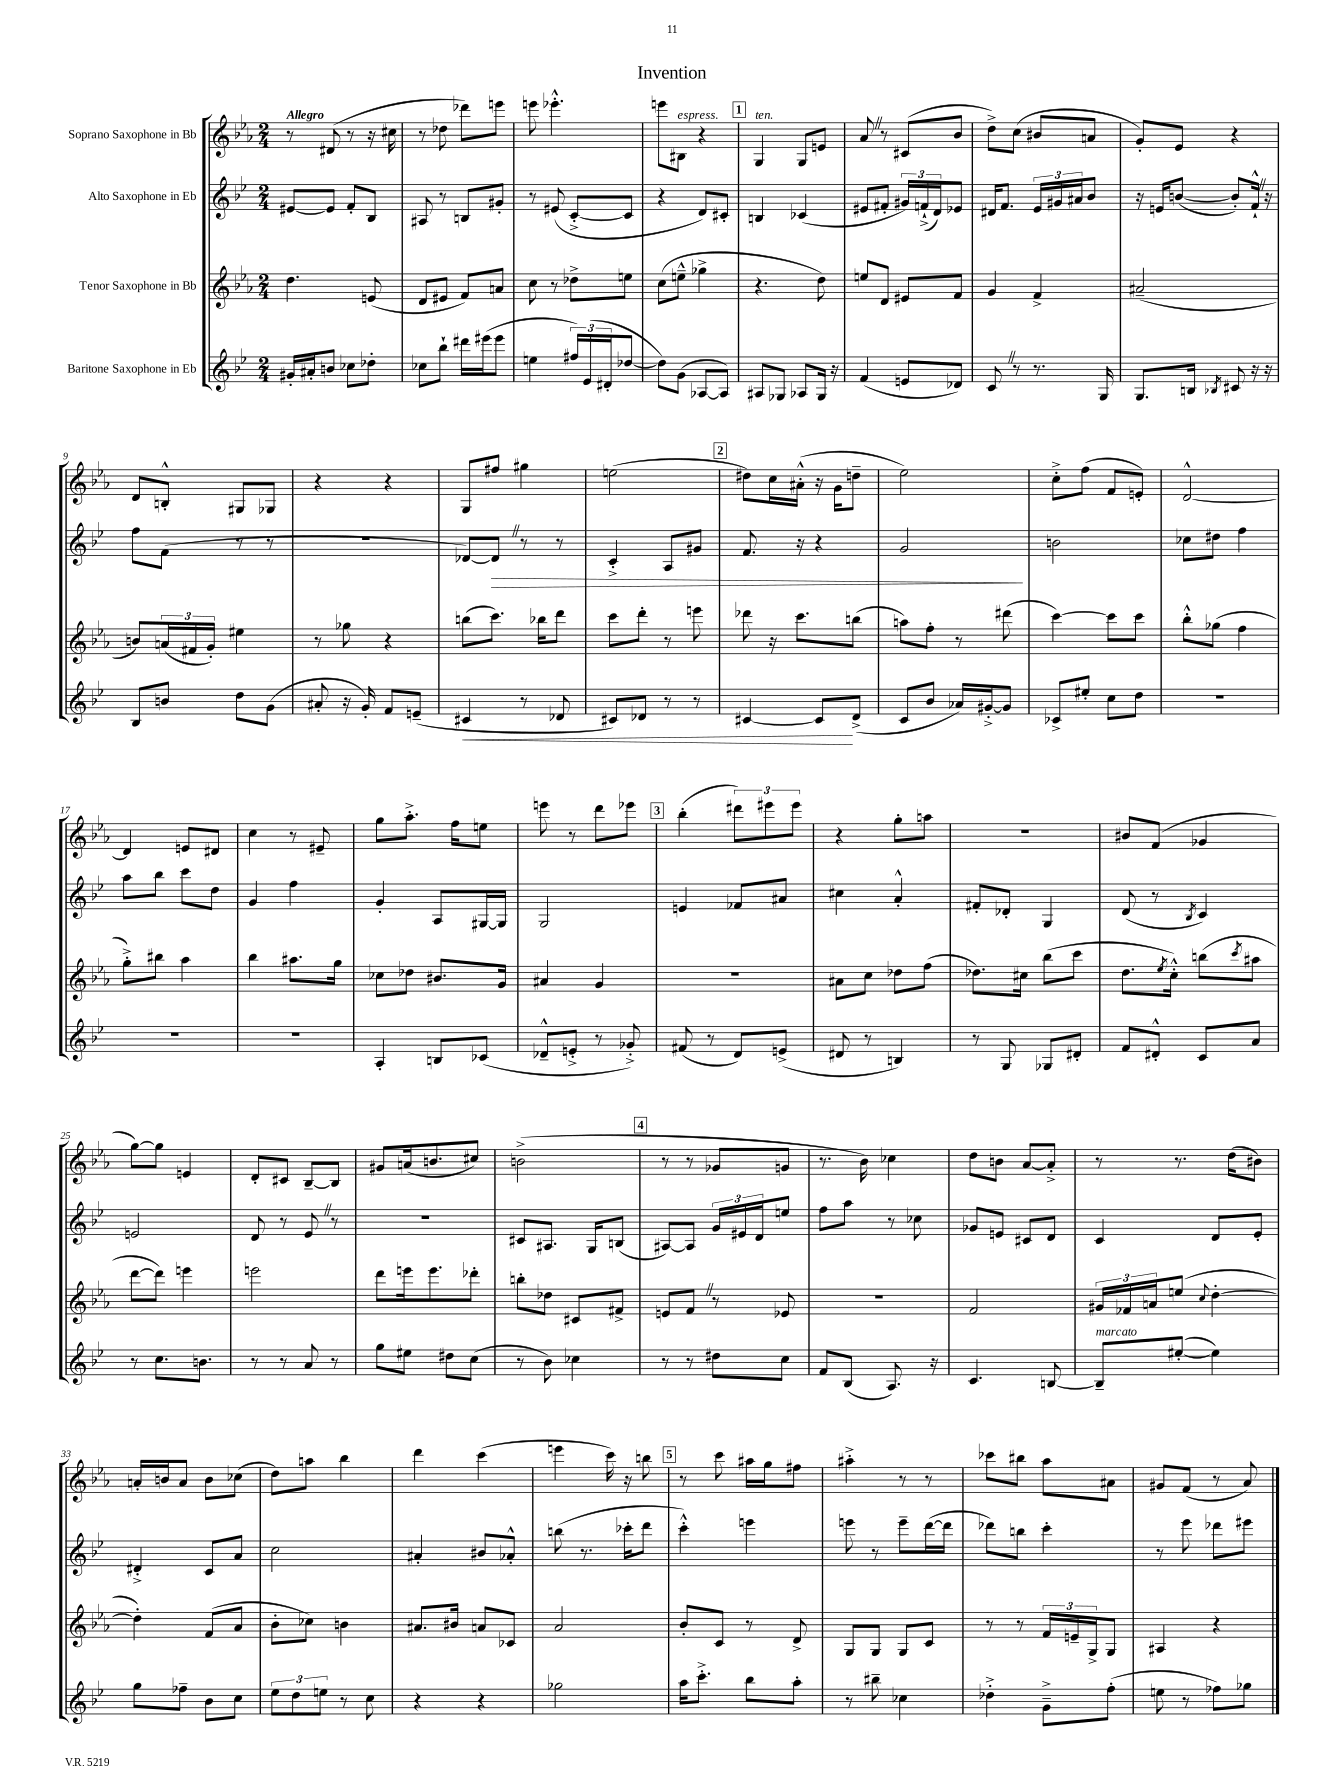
\header { title = "Invention" }
<<
\new StaffGroup <<
\new Staff = "s0" \with { instrumentName = "Soprano Saxophone in Bb" } {
    \clef treble \key ees \major \numericTimeSignature \time 2/4 \tempo "Allegro"
    r8 dis'8( r8 r16 cis''16 |
    r8 des''8 des'''8) e'''8 |
    e'''8 ees'''4.-.-^ |
    e'''8 bis8^\markup { \italic "espress." } r4 |
    \mark \markup { \box "1" } g4^\markup { \italic "ten." } g8 e'8 |
    aes'8 \once \override BreathingSign.text = \markup { \musicglyph "scripts.caesura.straight" } \breathe r8 cis'8( bes'8 |
    d''8->) c''8( bis'8 a'8 |
    g'8-.) ees'8 r4 |
    d'8 b8-.-^ gis8 ges8 |
    r4 r4 |
    g8 fis''8 gis''4 |
    e''2( |
    \mark \markup { \box "2" } dis''8) c''16 ais'16-.-^( r16 g'16 d''8-- |
    ees''2) |
    c''8-.-> f''8( f'8 e'8-.) |
    d'2~-^ |
    d'4 e'8 dis'8 |
    c''4 r8 eis'8-- |
    g''8 aes''8.-.-> f''16 e''8 |
    e'''8 r8 d'''8 ees'''8 |
    \mark \markup { \box "3" } bes''4-.( \tuplet 3/2 { dis'''8) eis'''8 eis'''8 } |
    r4 g''8-. a''8 |
    r2 |
    bis'8 f'8( ges'4 |
    g''8~) g''8 e'4 |
    d'8-. cis'8 bes8~-- bes8 |
    gis'8 a'16( b'8. cis''8) |
    b'2->( |
    \mark \markup { \box "4" } r8 r8 ges'8 g'8 |
    r8. bes'16) ces''4 |
    d''8 b'8 aes'8~ aes'8-.-> |
    r8 r8. d''16( bis'8) |
    a'16-. b'16 a'8 b'8 ces''8( |
    d''8) a''8 bes''4 |
    d'''4 c'''4( |
    e'''4 c'''16) r16 b''8 |
    \mark \markup { \box "5" } r8 c'''8 ais''16 g''16 fis''8 |
    ais''4-.-> r8 r8 |
    ces'''8 bis''8 aes''8 ais'8 |
    gis'8 f'8( r8 aes'8) \bar "|." |
}
\new Staff = "s1" \with { instrumentName = "Alto Saxophone in Eb" } {
    \clef treble \key bes \major \numericTimeSignature \time 2/4
    eis'8~ eis'8 f'8-. bes8 |
    ais8 r8 b8 gis'8-. |
    r8 eis'8( c'8~-.-> c'8 |
    r4 d'8) cis'8-. |
    \mark \markup { \box "1" } b4 ces'4( |
    eis'8 fis'8-. \tuplet 3/2 { gis'16) f'16-!->( d'16) } ees'8 |
    dis'16 f'8. \tuplet 3/2 { ees'16 gis'16 ais'16 } bes'8 |
    r16 e'16 b'8~( b'8-.) f'16-!-^ \once \override BreathingSign.text = \markup { \musicglyph "scripts.caesura.straight" } \breathe r16 |
    f''8 f'8( r8 r8 |
    R2 |
    des'8~) des'8\> \once \override BreathingSign.text = \markup { \musicglyph "scripts.caesura.straight" } \breathe r8 r8 |
    c'4-.-> a8 gis'8 |
    \mark \markup { \box "2" } f'8. r16 r4 |
    g'2\! |
    b'2 |
    ces''8 dis''8 f''4 |
    a''8 bes''8 c'''8 d''8 |
    g'4 f''4 |
    g'4-. a8 gis16~ gis16 |
    g2 |
    \mark \markup { \box "3" } e'4 fes'8 ais'8 |
    cis''4 a'4-.-^ |
    fis'8-. des'8-. g4 |
    d'8( r8 \acciaccatura { bes8 } c'4) |
    e'2 |
    d'8 r8 ees'8 \once \override BreathingSign.text = \markup { \musicglyph "scripts.caesura.straight" } \breathe r8 |
    R2 |
    cis'8 ais8. g16 b8( |
    \mark \markup { \box "4" } ais8~) ais8 \tuplet 3/2 { g'16 eis'16 d'16 } e''8 |
    f''8 a''8 r8 ces''8 |
    ges'8 e'8 cis'8 d'8 |
    c'4 d'8 ees'8-. |
    dis'4-.-> c'8 a'8 |
    c''2 |
    ais'4-. bis'8 aes'8-.-^ |
    b''8( r8. ces'''16-. d'''8 |
    \mark \markup { \box "5" } c'''4-.-^) e'''4 |
    e'''8 r8 e'''8-- d'''16~( d'''16 |
    des'''8) b''8 c'''4-. |
    r8 ees'''8 des'''8 eis'''8 \bar "|." |
}
\new Staff = "s2" \with { instrumentName = "Tenor Saxophone in Bb" } {
    \clef treble \key ees \major \numericTimeSignature \time 2/4
    d''4. e'8( |
    d'8 eis'8 f'8) a'8 |
    c''8 r8 des''8-> e''8 |
    c''8( e''8---^ ges''4-> |
    \mark \markup { \box "1" } r4. d''8) |
    e''8 d'8 eis'8 f'8 |
    g'4 f'4-> |
    ais'2--( |
    b'8) \tuplet 3/2 { a'16( fis'16 g'16-.) } eis''4 |
    r8 ges''8 r4 |
    b''8( c'''8.) bes''16 d'''8 |
    c'''8 d'''8-. r8 e'''8 |
    \mark \markup { \box "2" } des'''8 r16 c'''8. b''8( |
    a''8) f''8-. r8 dis'''8( |
    c'''4~) c'''8 c'''8 |
    bes''8-.-^ ges''8( f''4 |
    g''8-.->) bis''8 aes''4 |
    bes''4 ais''8. g''16 |
    ces''8 des''8 bis'8. g'16 |
    ais'4 g'4 |
    \mark \markup { \box "3" } r2 |
    ais'8 c''8 des''8 f''8( |
    des''8.) cis''16 bes''8( c'''8 |
    d''8. \acciaccatura { ees''8 } c''16-.-^) b''8( \acciaccatura { c'''8 } ais''8 |
    d'''8~ d'''8) e'''4 |
    e'''2 |
    d'''8 e'''16 e'''8. des'''8-. |
    b''8-. des''8 cis'8 fis'8-> |
    \mark \markup { \box "4" } e'8 f'8 \once \override BreathingSign.text = \markup { \musicglyph "scripts.caesura.straight" } \breathe r8 ees'8 |
    r2 |
    f'2 |
    \tuplet 3/2 { gis'16 fes'16 a'16 } e''8( \appoggiatura { c''8 } d''4~-. |
    d''4-.) f'8( aes'8 |
    bes'8-. ces''8) b'4 |
    ais'8. bis'16 a'8 ces'8 |
    aes'2 |
    \mark \markup { \box "5" } bes'8-. c'8 r8 d'8-> |
    g8 g8 g8 c'8 |
    r8 r8 \tuplet 3/2 { f'16 e'16-- g16-> } g8 |
    ais4 r4 \bar "|." |
}
\new Staff = "s3" \with { instrumentName = "Baritone Saxophone in Eb" } {
    \clef treble \key bes \major \numericTimeSignature \time 2/4
    gis'16-. ais'16-. b'8 ces''8 des''8-. |
    ces''8 bes''8-! dis'''16 eis'''16( eis'''8 |
    e''4 \tuplet 3/2 { fis''16) ees'16( dis'16-. } des''8~ |
    des''8) g'8( aes8~ aes8) |
    \mark \markup { \box "1" } ais8 ges8 aes8 ges16 r16 |
    f'4( e'8 des'8) |
    c'8 \once \override BreathingSign.text = \markup { \musicglyph "scripts.caesura.straight" } \breathe r8 r8. g16 |
    g8. b16 \acciaccatura { bes8 } cis'8 r16 r16 |
    bes8 b'8 d''8 g'8( |
    ais'8-. r16 g'16-.) f'8 e'8--( |
    cis'4\< r8 des'8 |
    cis'8) des'8 r8 r8 |
    \mark \markup { \box "2" } cis'4~ cis'8\! d'8->( |
    c'8 bes'8 aes'16) gis'16~-.-> gis'8 |
    ces'8-> eis''8-. c''8 d''8 |
    R2 |
    R2 |
    R2 |
    a4-. b8 ces'8( |
    des'8---^ e'8-.-> r8 ges'8-.->) |
    \mark \markup { \box "3" } fis'8( r8 d'8) e'8->( |
    dis'8 r8 b4) |
    r8 g8 ges8 dis'8-. |
    f'8 dis'8-.-^ c'8 a'8 |
    r8 c''8. b'8. |
    r8 r8 a'8 r8 |
    g''8 eis''8 dis''8 c''8( |
    r8 bes'8) ces''4 |
    \mark \markup { \box "4" } r8 r8 dis''8 c''8 |
    f'8 bes8( a8.) r16 |
    c'4. b8~ |
    b8--^\markup { \italic "marcato" } eis''8~-.( eis''4) |
    g''8 fes''8-- bes'8 c''8 |
    \tuplet 3/2 { ees''8 d''8 e''8 } r8 c''8 |
    r4 r4 |
    ges''2 |
    \mark \markup { \box "5" } a''16 c'''8.-.-> bes''8 a''8-. |
    r8 bis''8-- ces''4 |
    des''4-.-> g'8---> f''8-.( |
    e''8 r8 fes''8) ges''8 \bar "|." |
}
>>
>>
